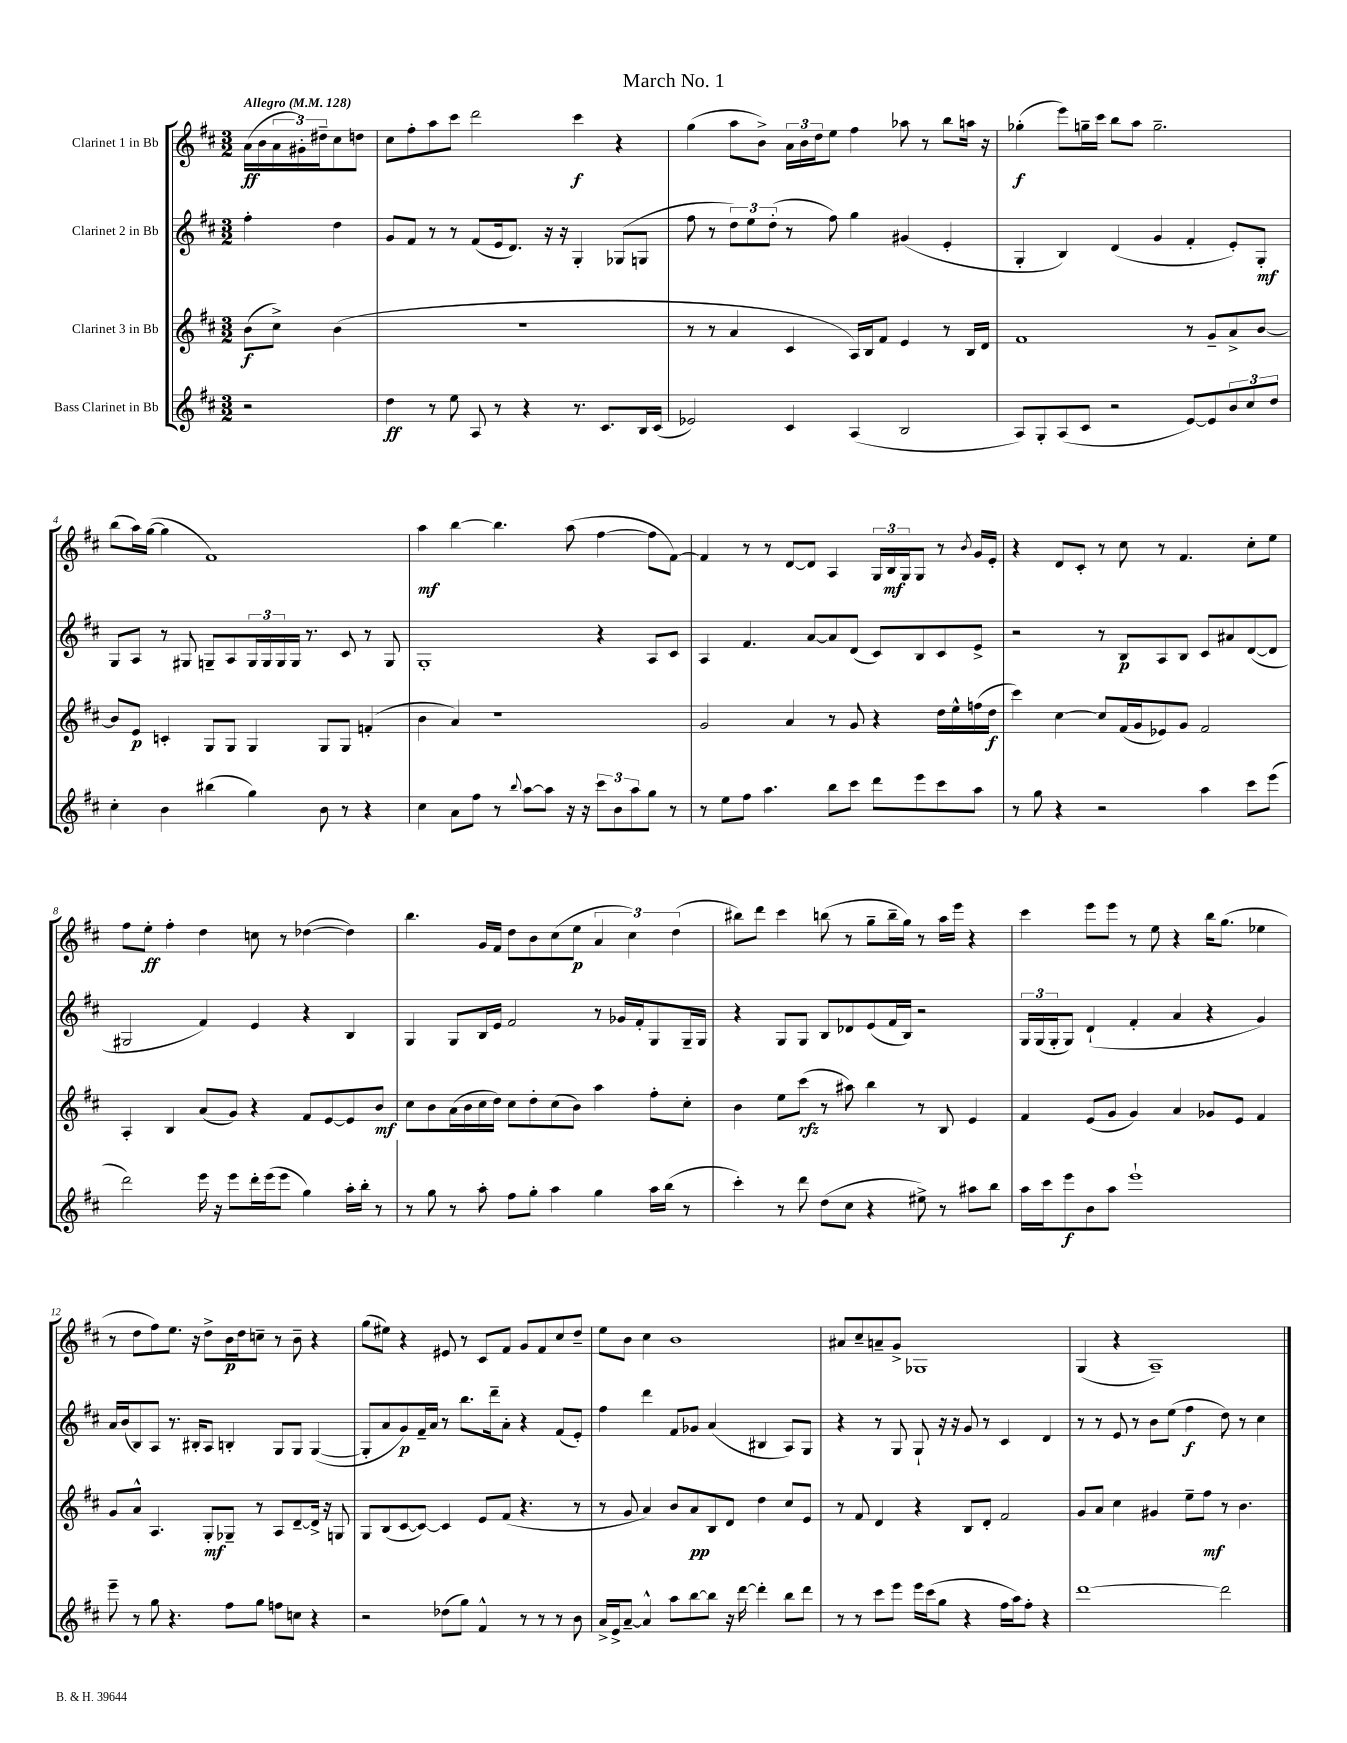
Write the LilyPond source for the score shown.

\header { title = "March No. 1" }
<<
\new StaffGroup <<
\new Staff = "s0" \with { instrumentName = "Clarinet 1 in Bb" } {
    \clef treble \key d \major \numericTimeSignature \time 3/2 \partial 2 \tempo "Allegro" 4 = 128
    a'16\ff( b'16 \tuplet 3/2 { a'16 gis'16-.) dis''16-- } cis''8 d''8 |
    cis''8 fis''8-. a''8 cis'''8 d'''2 cis'''4\f r4 |
    g''4( a''8 b'8->) \tuplet 3/2 { a'16 b'16 d''16 } e''8 fis''4 aes''8 r8 b''8 a''16 r16 |
    ges''4-.\f( e'''8) g''16-- cis'''16 b''8 a''8 g''2.-- |
    b''8( a''16) g''16~( g''4 fis'1) |
    a''4\mf b''4~ b''4. a''8( fis''4~ fis''8 fis'8~) |
    fis'4 r8 r8 d'8~ d'8 a4 \tuplet 3/2 { g16 b16\mf g16 } g8 r8 \acciaccatura { b'8 } g'16 e'16-. |
    r4 d'8 cis'8-. r8 cis''8 r8 fis'4. cis''8-. e''8 |
    fis''8 e''8-.\ff fis''4-. d''4 c''8 r8 des''4~( des''4) |
    b''4. g'16 fis'16 d''8 b'8 cis''8( e''8\p \tuplet 3/2 { a'4 cis''4) d''4( } |
    bis''8) d'''8 cis'''4 b''8( r8 g''8-- b''16-- g''16) r8 a''16 e'''16 r4 |
    cis'''4 e'''8 e'''8 r8 e''8 r4 b''16 g''8.( ees''4 |
    r8 d''8 fis''8) e''8. r16 d''8-> b'16\p d''16 c''8-- r8 b'8-- r4 |
    g''8( eis''8) r4 eis'8 r8 cis'8 fis'8 g'8 fis'8 cis''8 d''8-- |
    e''8 b'8 cis''4 b'1 |
    ais'8 cis''8-- a'8-- g'8-> ges1 |
    g4( r4 a1--) \bar "|." |
}
\new Staff = "s1" \with { instrumentName = "Clarinet 2 in Bb" } {
    \clef treble \key d \major \numericTimeSignature \time 3/2 \partial 2
    fis''4-. d''4 |
    g'8 fis'8 r8 r8 fis'8( e'16 d'8.) r16 r16 g4-. ges8( g8 |
    fis''8 r8 \tuplet 3/2 { d''8) e''8 d''8-.( } r8 fis''8) g''4 gis'4( e'4-. |
    g4-. b4) d'4( g'4 fis'4-. e'8-.) g8-.\mf |
    g8 a8 r8 gis8 g8-- a8 \tuplet 3/2 { g16 g16 g16 } g16 r8. cis'8 r8 g8 |
    g1-. r4 a8 cis'8 |
    a4 fis'4. a'8~ a'8 d'8( cis'8) b8 cis'8 e'8-> |
    r2 r8 b8\p a8 b8 cis'8 ais'8 d'8~( d'8 |
    gis2 fis'4) e'4 r4 b4 |
    g4 g8 b16 e'16 fis'2 r8 ges'16 fis'16-. g8 g16-- g16 |
    r4 g8 g8 b8 des'8 e'8( fis'16 b16) r2 |
    \tuplet 3/2 { g16 g16( g16-. } g8) d'4-!( fis'4-. a'4 r4 g'4) |
    a'16 b'16( b8) a8 r8. bis16-. a8 b4-. g8 g8 g4~( |
    g8-. a'8 g'8\p) fis'16-- a'16 r8 b''8. d'''16-- a'8-. r4 fis'8( e'8-.) |
    fis''4 d'''4 fis'8 ges'8 a'4( bis4 a8) g8 |
    r4 r8 g8 g8-! r16 r16 g'8 r8 cis'4 d'4 |
    r8 r8 e'8 r8 b'8 e''8( fis''4\f d''8) r8 cis''4 \bar "|." |
}
\new Staff = "s2" \with { instrumentName = "Clarinet 3 in Bb" } {
    \clef treble \key d \major \numericTimeSignature \time 3/2 \partial 2
    b'8\f( cis''8->) b'4( |
    R1. |
    r8 r8 a'4 cis'4 a16) b16 fis'8 e'4 r8 b16 d'16 |
    fis'1 r8 g'8-- a'8-> b'8~ |
    b'8 e'8\p c'4-. g8 g8 g4 g8 g8 f'4-.( |
    b'4 a'4) r1 |
    g'2 a'4 r8 g'8 r4 d''16 e''16-^ f''16( d''16\f |
    cis'''4) cis''4~ cis''8 fis'16( g'16 ees'8) g'8 fis'2 |
    a4-. b4 a'8( g'8) r4 fis'8 e'8~ e'8 b'8\mf |
    cis''8 b'8 a'16( b'16 cis''16 d''16) cis''8 d''8-. cis''8( b'8) a''4 fis''8-. cis''8-. |
    b'4 e''8 cis'''8\rfz( r8 ais''8) b''4 r8 b8 e'4 |
    fis'4 e'8( g'8 g'4) a'4 ges'8 e'8 fis'4 |
    g'8 a'8-^ a4. g8-.\mf ges8-- r8 a8 d'8~-- d'16-> r16 g8 |
    g8 b8( cis'8~ cis'8~) cis'4 e'8 fis'8( r4. r8 |
    r8 g'8 a'4) b'8 a'8\pp b8 d'8 d''4 cis''8 e'8 |
    r8 fis'8 d'4 r4 b8 d'8-. fis'2 |
    g'8 a'8 cis''4 gis'4 e''8-- fis''8\mf r8 b'4. \bar "|." |
}
\new Staff = "s3" \with { instrumentName = "Bass Clarinet in Bb" } {
    \clef treble \key d \major \numericTimeSignature \time 3/2 \partial 2
    r2 |
    d''4\ff r8 e''8 a8 r8 r4 r8. cis'8. b16 cis'16( |
    ees'2) cis'4 a4( b2 |
    a8) g8-. a8( cis'8 r2 e'8~) e'8 \tuplet 3/2 { b'8 cis''8 d''8 } |
    cis''4-. b'4 bis''4( g''4) b'8 r8 r4 |
    cis''4 a'8 fis''8 r8 \appoggiatura { b''8 } a''8~ a''8 r16 r16 \tuplet 3/2 { cis'''8 b'8 a''8 } g''8 r8 |
    r8 e''8 fis''8 a''4. b''8 cis'''8 d'''8 e'''8 cis'''8 a''8 |
    r8 g''8 r4 r2 a''4 cis'''8 e'''8( |
    d'''2) e'''16 r16 e'''8 d'''16-. e'''16( e'''8 g''4) a''16-. b''16-. r8 |
    r8 g''8 r8 a''8-. fis''8 g''8-. a''4 g''4 a''16 b''16( r8 |
    cis'''4-.) r8 d'''8 d''8( cis''8 r4 eis''8->) r8 ais''8 b''8 |
    a''16 cis'''16 e'''8\f b'8 a''8 e'''1-! |
    e'''8-- r8 g''8 r4. fis''8 g''8 f''8 c''8 r4 |
    r2 des''8( g''8) fis'4-^ r8 r8 r8 b'8 |
    a'16-> e'16-> a'8~-- a'4-^ a''8 b''8~ b''8 r16 d'''16~ d'''4-. b''8 d'''8 |
    r8 r8 cis'''8 e'''8 e'''16 cis'''16( g''8 r4 fis''16 a''16) fis''8-. r4 |
    d'''1~ d'''2 \bar "|." |
}
>>
>>
